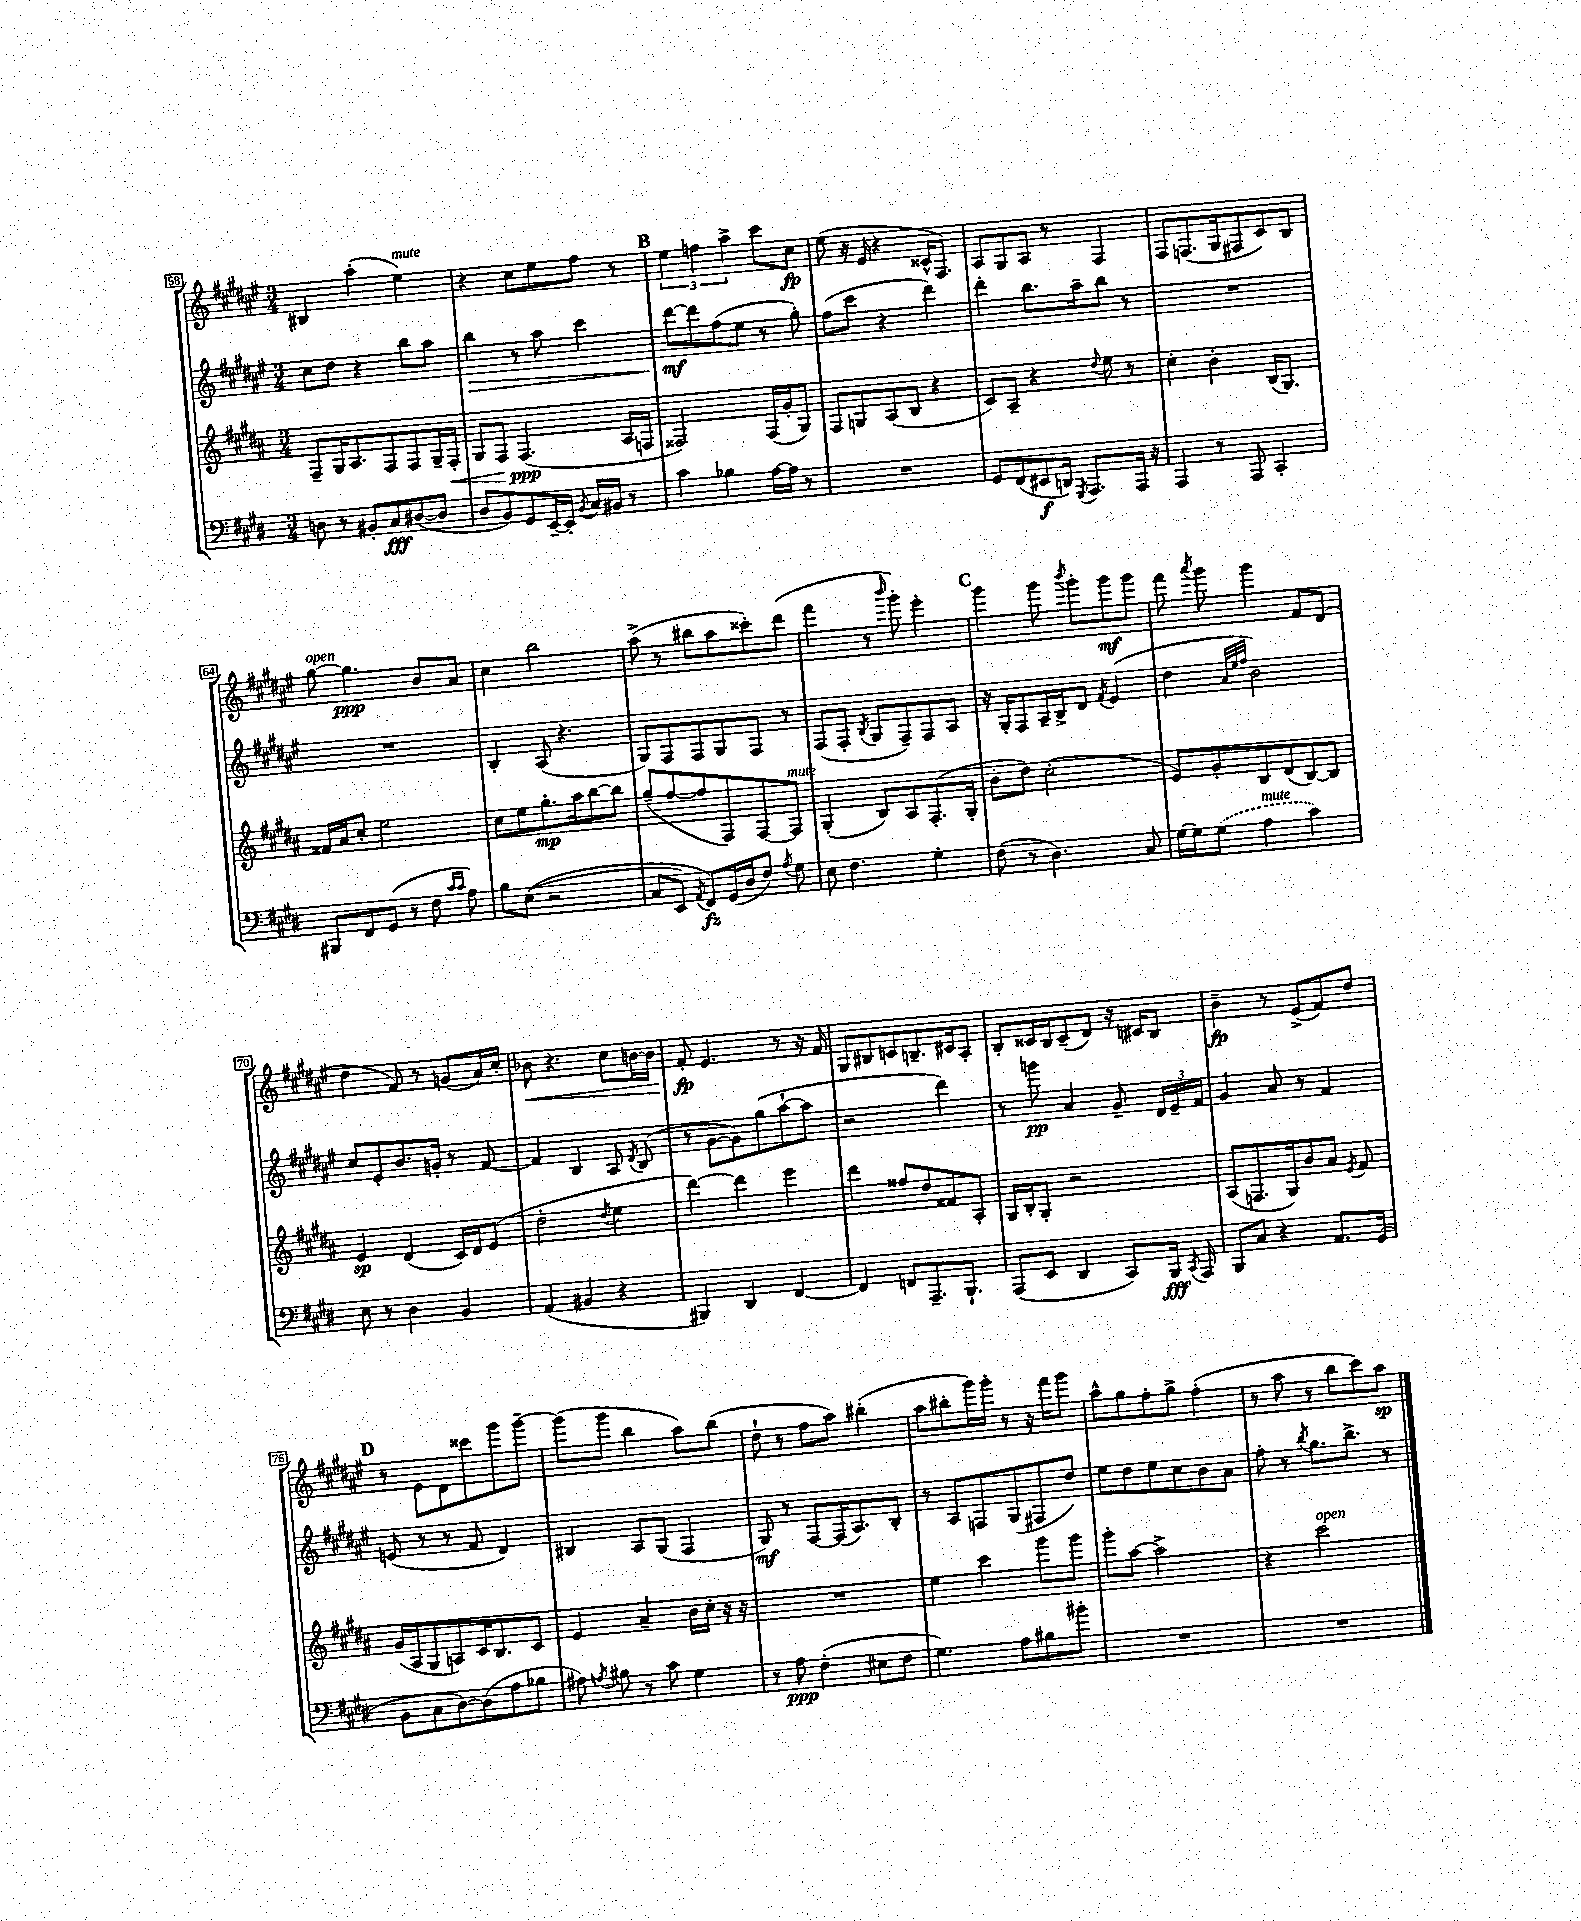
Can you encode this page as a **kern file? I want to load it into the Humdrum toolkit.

**kern	**dynam	**kern	**dynam	**kern	**dynam	**kern	**dynam
*part4	*part4	*part3	*part3	*part2	*part2	*part1	*part1
*staff4	*staff4	*staff3	*staff3	*staff2	*staff2	*staff1	*staff1
*clefF4	*	*clefG2	*	*clefG2	*	*clefG2	*
*k[f#c#g#d#]	*	*k[f#c#g#d#a#]	*	*k[f#c#g#d#a#e#]	*	*k[f#c#g#d#a#e#]	*
*M3/4	*	*M3/4	*	*M3/4	*	*M3/4	*
=58	=58	=58	=58	=58	=58	=58	=58
8Dn\	.	8F#~/L	.	8cc#\L	.	4B#X/	.
8r	.	16G#/K	.	8dd#\J	.	.	.
.	.	8.A#/	.	.	.	.	.
8BB#X'/L	.	.	.	4r	.	(4aa#'\	.
8C#/	fff	8F#/	.	.	.	.	.
!	!	!	!	!	!	!LO:TX:a:i:t=mute	!
([8D#X/	.	8F#/	.	8bb\L	.	4ee#\)	.
8D#/J]	.	16G#~/L	.	8aa#\J	.	.	.
!	!	!	!LO:HP:b	!	!	!	!
.	.	16F#'/JJ	<	.	.	.	.
=59	=59	=59	=59	=59	=59	=59	=59
!	!	!	!	!	!LO:HP:b	!	!
8D#/L	.	8G#/L	.	4bb\	>	4r	.
8BB/)	.	8F#/J	.	.	.	.	.
8GG#/	.	(4.F#/	ppp	8r	.	8cc#\L	.
[16EE~/L	.	.	.	8aa#\	.	8ee#\	.
16EE'/JJ]	.	.	.	.	.	.	.
8qBB/	.	.	.	.	.	.	.
16C#/LL	.	.	.	4ccc#\	.	8ff#\J	.
16BB#X/JJ	.	.	.	.	.	.	.
8r	.	16A#/LL	[	.	.	8r	.
.	.	16Fn/JJ	.	.	.	.	.
!!LO:REH:place=s1:t=B
=60	=60	=60	=60	=60	=60	=60	=60
4c#\	.	2F##X/)	.	[8ddd#\L	mf	6ee#\	.
.	.	.	.	8ddd#\]	]	.	.
.	.	.	.	.	.	6ffn\	.
4B-X\	.	.	.	(8ff#\	.	.	.
.	.	.	.	.	.	6aa#^\	.
.	.	.	.	8ee#\J	.	.	.
[16A\LL	.	(16F##/LL	.	8r	.	8ccc#\L	.
16A\JJ]	.	16g#'/J	.	.	.	.	.
8r	.	8G#/J)	.	8gg#'\)	.	8cc#\J	fp
=61	=61	=61	=61	=61	=61	=61	=61
2.r	.	8F#/L	.	(8ff#\L	.	(8ee#\	.
.	.	8Gn/	.	8ccc#\J	.	16r	.
.	.	.	.	.	.	16e#/	.
.	.	(8A#/	.	4r	.	4r	.
.	.	8B/J	.	.	.	.	.
.	.	4r	.	4ddd#\)	.	16c##X^^/KL	.
.	.	.	.	.	.	8.F#/J)	.
=62	=62	=62	=62	=62	=62	=62	=62
8GG#/L	.	8c#/L)	.	4ddd#'\	.	8A#/L	.
(8FF#/	.	8A#~/J	.	.	.	8G#/	.
8EE#X/	f	4r	.	8.bb\L	.	8A#/J	.
16DDn/Jk)	.	.	.	.	.	8r	.
8qGGG#/	.	.	.	.	.	.	.
8.AAA/L	.	.	.	16aa#~\k	.	.	.
.	.	8qqdd#/	.	.	.	.	.
.	.	8ee\	.	8bb\J	.	4F#/	.
16AAA/Jk	.	8r	.	8r	.	.	.
16r	.	.	.	.	.	.	.
=63	=63	=63	=63	=63	=63	=63	=63
4AAA/	.	4cc#'\	.	2.r	.	8F#/L	.
.	.	.	.	.	.	(8.Fn/	.
8r	.	4b'\	.	.	.	.	.
.	.	.	.	.	.	16G#/k	.
8AAA/	.	.	.	.	.	8F#X/	.
4CC#'/	.	(16B/KL	.	.	.	8c#/)	.
.	.	8.G#/J)	.	.	.	.	.
.	.	.	.	.	.	8B/J	.
!!LO:LB:g=z
=64	=64	=64	=64	=64	=64	=64	=64
!	!	!	!	!	!	!LO:TX:a:i:t=open	!
8BBB#X/L	.	16f##X/LL	.	2.r	.	[8gg#\	.
.	.	16a#/J	.	.	.	.	.
8FF#/	.	8cc#'/J	.	.	.	4.gg#\]	ppp
(8GG#/J	.	2ee\	.	.	.	.	.
8r	.	.	.	.	.	.	.
8F#\	.	.	.	.	.	8b/L	.
16qqc#/LL	.	.	.	.	.	.	.
16qqc#/JJ	.	.	.	.	.	.	.
8A\)	.	.	.	.	.	8a#/J	.
=65	=65	=65	=65	=65	=65	=65	=65
8B\L	.	8cc#\L	.	4B'/	.	4cc#\	.
((8E\J	.	8ee\	.	.	.	.	.
2r	.	8.gg#'\	mp	(8A#/	.	2bb\	.
.	.	.	.	4.r	.	.	.
.	.	16aa#\k	.	.	.	.	.
.	.	[8bb\	.	.	.	.	.
.	.	8bb\J]	.	.	.	.	.
=66	=66	=66	=66	=66	=66	=66	=66
8C#/L	.	(8gg#~/L	.	8G#/L)	.	(8aa#^\	.
8EE/J)	.	[8ff#/	.	8F#/	.	8r	.
8qAA/	.	.	.	.	.	.	.
8FF#/L)	fz	8ff#/]	.	8F#/	.	8bb#X\L	.
(16GG#/L	.	8F#/)	.	8G#/	.	8aa#\	.
16D#/J	.	.	.	.	.	.	.
8F#/J)	.	[8F#/	.	8F#/J	.	8ccc##X'\)	.
8qA/	.	.	.	.	.	.	.
!	!	!LO:TX:a:i:t=mute	!	!	!	!	!
8G#\	.	8F#/J]	.	8r	.	(8ddd#\J	.
=67	=67	=67	=67	=67	=67	=67	=67
8E\	.	(4G#'/	.	(8F#/L	.	4fff#\	.
4.F#\	.	.	.	8F#'/J	.	.	.
.	.	.	.	8qB/	.	.	.
.	.	8B/L)	.	8G#/L	.	8r	.
.	.	.	.	.	.	16qqbbb/	.
.	.	8A#/	.	8F#~/)	.	8ggg#'\)	.
4G#'\	.	(8.F#'/	.	8F#/	.	4eee#'\	.
.	.	.	.	8A#/J	.	.	.
.	.	16G#'/Jk	.	.	.	.	.
!!LO:REH:place=s1:t=C
=68	=68	=68	=68	=68	=68	=68	=68
(8F#\	.	8b'\L	.	16r	.	4ggg#\	.
.	.	.	.	16G#'/KL	.	.	.
8r	.	8dd#\J)	.	8F#/	.	.	.
4.D#\)	.	(2cc#'\	.	16A#~/L	.	8ggg#\	.
.	.	.	.	16B^/J	.	.	.
.	.	.	.	.	.	8qbbb/	.
.	.	.	.	8d#/J	.	8ggg#'\L	.
.	.	.	.	8qf#/	.	.	.
.	.	.	.	(4e#/	.	8ggg#\	mf
8C#/	.	.	.	.	.	8ggg#\J	.
=69	=69	=69	=69	=69	=69	=69	=69
[16G#\LL	.	8e/L)	.	4dd#\	.	8fff#\	.
16G#\J]	.	.	.	.	.	.	.
.	.	.	.	.	.	8qaaa#/	.
(8G#\J	.	8g#'/	.	.	.	8ggg#\	.
.	.	.	.	32qqa#/LLL	.	.	.
.	.	.	.	32qqee#/	.	.	.
.	.	.	.	32qqff#/JJJ	.	.	.
!LO:TX:a:i:t=mute	!	!	!	!	!	!	!
4A\	.	8B/	.	2b\)	.	4ggg#\	.
.	.	(8d#/	.	.	.	.	.
4c#\)	.	[8B/)	.	.	.	8f#/L	.
.	.	8B/J]	.	.	.	(8d#/J	.
!!LO:LB:g=z
=70	=70	=70	=70	=70	=70	=70	=70
8E\	.	4e/	sp	8cc#/L	.	4dd#\	.
8r	.	.	.	8e#'/	.	.	.
4D#\	.	(4d#/	.	8.b/	.	8f#/)	.
.	.	.	.	.	.	8r	.
.	.	.	.	16gn'/Jk	.	.	.
4BB/	.	16c#/LL)	.	8r	.	(8gn/L	.
.	.	16d#/J	.	.	.	.	.
.	.	(8e/J	.	[8f#/	.	16a#/L)	.
.	.	.	.	.	.	16cc#'/JJ	.
=71	=71	=71	=71	=71	=71	=71	=71
!	!	!	!	!	!	!	!LO:HP:b
(4AA/	.	2dd#'\	.	4f#/]	.	8b-X\	<
.	.	.	.	.	.	4.r	.
4BB#X/	.	.	.	4B/	.	.	.
.	.	8qdd#/	.	.	.	.	.
4r	.	4ee\	.	8A#/	.	8cc#\L	.
.	.	.	.	8qd#/	.	.	.
.	.	.	.	(8B/	.	[16bn\L	.
.	.	.	.	.	.	16b\JJ]	.
=72	=72	=72	=72	=72	=72	=72	=72
4BBB#X/)	.	[4ddd#\)	.	8r	.	8f#'/	fp
.	.	.	.	[8g#\L	.	4.e#/	[
4DD#/	.	4ddd#\]	.	8g#\])	.	.	.
.	.	.	.	(8gg#\	.	.	.
[4FF#/	.	4eee\	.	[8aa#`\	.	8r	.
.	.	.	.	8aa#\J]	.	16r	.
.	.	.	.	.	.	16f#/	.
=73	=73	=73	=73	=73	=73	=73	=73
4FF#/]	.	4ddd#\	.	2r	.	8G#/L	.
.	.	.	.	.	.	8B#X/	.
8FFn/L	.	8ff##X/L	.	.	.	8cn/	.
8.AAA~/	.	8dd#/	.	.	.	8.Bn~/	.
.	.	8f##X/	.	4ddd#\)	.	.	.
8.BBB`/J	.	.	.	.	.	16c#X/k	.
.	.	8A#'/J	.	.	.	8A#'/J	.
=74	=74	=74	=74	=74	=74	=74	=74
(8AAA/L	.	16G#/LL	.	8r	.	8B'/L	.
.	.	16B'/J	.	.	.	.	.
8EE/J	.	8G#'/J	.	8gggn\	pp	16c##X/L	.
.	.	.	.	.	.	16B/J	.
4DD#/	.	2r	.	4a#/	.	(8c##~/	.
.	.	.	.	.	.	8d#/J)	.
8CC#/L)	.	.	.	8g#~/	.	16r	.
.	.	.	.	.	.	16c#X/KL	.
16BBB/Jk	fff	.	.	24d#/LL	.	8B/J	.
.	.	.	.	24e#~/	.	.	.
8qCC#/	.	.	.	.	.	.	.
16AAA/	.	.	.	.	.	.	.
.	.	.	.	24f#/JJ	.	.	.
=75	=75	=75	=75	=75	=75	=75	=75
8BBB/L	.	(8A#/L	.	4g#/	.	4b~\	fp
8C#/J	.	8.Fn/	.	.	.	.	.
4r	.	.	.	8a#/	.	8r	.
.	.	16G#/k)	.	.	.	.	.
.	.	8b/	.	8r	.	(8e#^/L	.
8.AA/L	.	8a#/J	.	4f#/	.	8f#/)	.
.	.	8qe/	.	.	.	.	.
.	.	8f#/	.	.	.	8dd#/J	.
(16GG#/Jk	.	.	.	.	.	.	.
!!LO:LB:g=z
!!LO:REH:place=s1:t=D
=76	=76	=76	=76	=76	=76	=76	=76
8BB\L	.	(16g#/LL	.	(8en/	.	8r	.
.	.	16A#/J	.	.	.	.	.
8C#\	.	8G#/	.	8r	.	8e#\L	.
[8D#\)	.	8An/)	.	8r	.	8d#\	.
(8D#\]	.	16c#/K	.	8f#/	.	8ccc##X\	.
.	.	8.B/	.	.	.	.	.
8A\	.	.	.	4d#/)	.	8ggg#\	.
8B-X\J	.	8c#/J	.	.	.	[8ggg#~\J	.
=77	=77	=77	=77	=77	=77	=77	=77
8A#X\)	.	4e/	.	4B#X/	.	(8ggg#\L]	.
8qAn/	.	.	.	.	.	.	.
8B#X\	.	.	.	.	.	8ggg#\J	.
8r	.	4a#~/	.	8A#/L	.	4bb\	.
8c#\	.	.	.	(8G#/J	.	.	.
4G#\	.	16b\LL	.	4F#/	.	8aa#\L)	.
.	.	16cc#'\JJ	.	.	.	.	.
.	.	16r	.	.	.	(8bb\J	.
.	.	16r	.	.	.	.	.
=78	=78	=78	=78	=78	=78	=78	=78
8r	.	2.r	.	8G#/)	mf	8dd#`\	.
8A\	ppp	.	.	8r	.	8r	.
(4F#'\	.	.	.	[8F#/L	.	8ff#\L	.
.	.	.	.	(16F#/K]	.	8aa#\J)	.
.	.	.	.	8.A#/)	.	.	.
8E#X\L	.	.	.	.	.	(4bb#X'\	.
8F#\J	.	.	.	8B'/J	.	.	.
=79	=79	=79	=79	=79	=79	=79	=79
4.G#\)	.	4ee\	.	8r	.	8aa#\L	.
.	.	.	.	8A#/L	.	8bb#X'\	.
.	.	4ccc#\	.	8Fn/	.	16ggg#\L)	.
.	.	.	.	.	.	16ggg#'\JJ	.
8A\L	.	.	.	(8G#/	.	8r	.
8B#X\	.	8ggg#\L	.	8F#X/	.	16r	.
.	.	.	.	.	.	16fff#\KL	.
8b#X'\J	.	8ggg#\J	.	8dd#/J)	.	8ggg#\J	.
=80	=80	=80	=80	=80	=80	=80	=80
2.r	.	8ggg#'\L	.	8ee#\L	.	8aa#^^\L	.
.	.	[8aa#\J	.	8dd#\	.	8gg#\	.
.	.	2aa#^\]	.	8ee#\	.	8ff#'\	.
.	.	.	.	8cc#\	.	8gg#^\J	.
.	.	.	.	8b\	.	(4ff#'\	.
.	.	.	.	8a#\J	.	.	.
=81	=81	=81	=81	=81	=81	=81	=81
2.r	.	4r	.	8ff#'\	.	8r	.
.	.	.	.	8r	.	8aa#\	.
.	.	.	.	8qbb/	.	.	.
!	!	!LO:TX:a:i:t=open	!	!	!	!	!
.	.	2ccc#\	.	8.gg#\L	.	8r	.
.	.	.	.	.	.	8bb\L	.
.	.	.	.	8.bb^\J	.	.	.
.	.	.	.	.	.	8ccc#\)	.
.	.	.	.	8r	.	8aa#\J	sp
==	==	==	==	==	==	==	==
*-	*-	*-	*-	*-	*-	*-	*-
